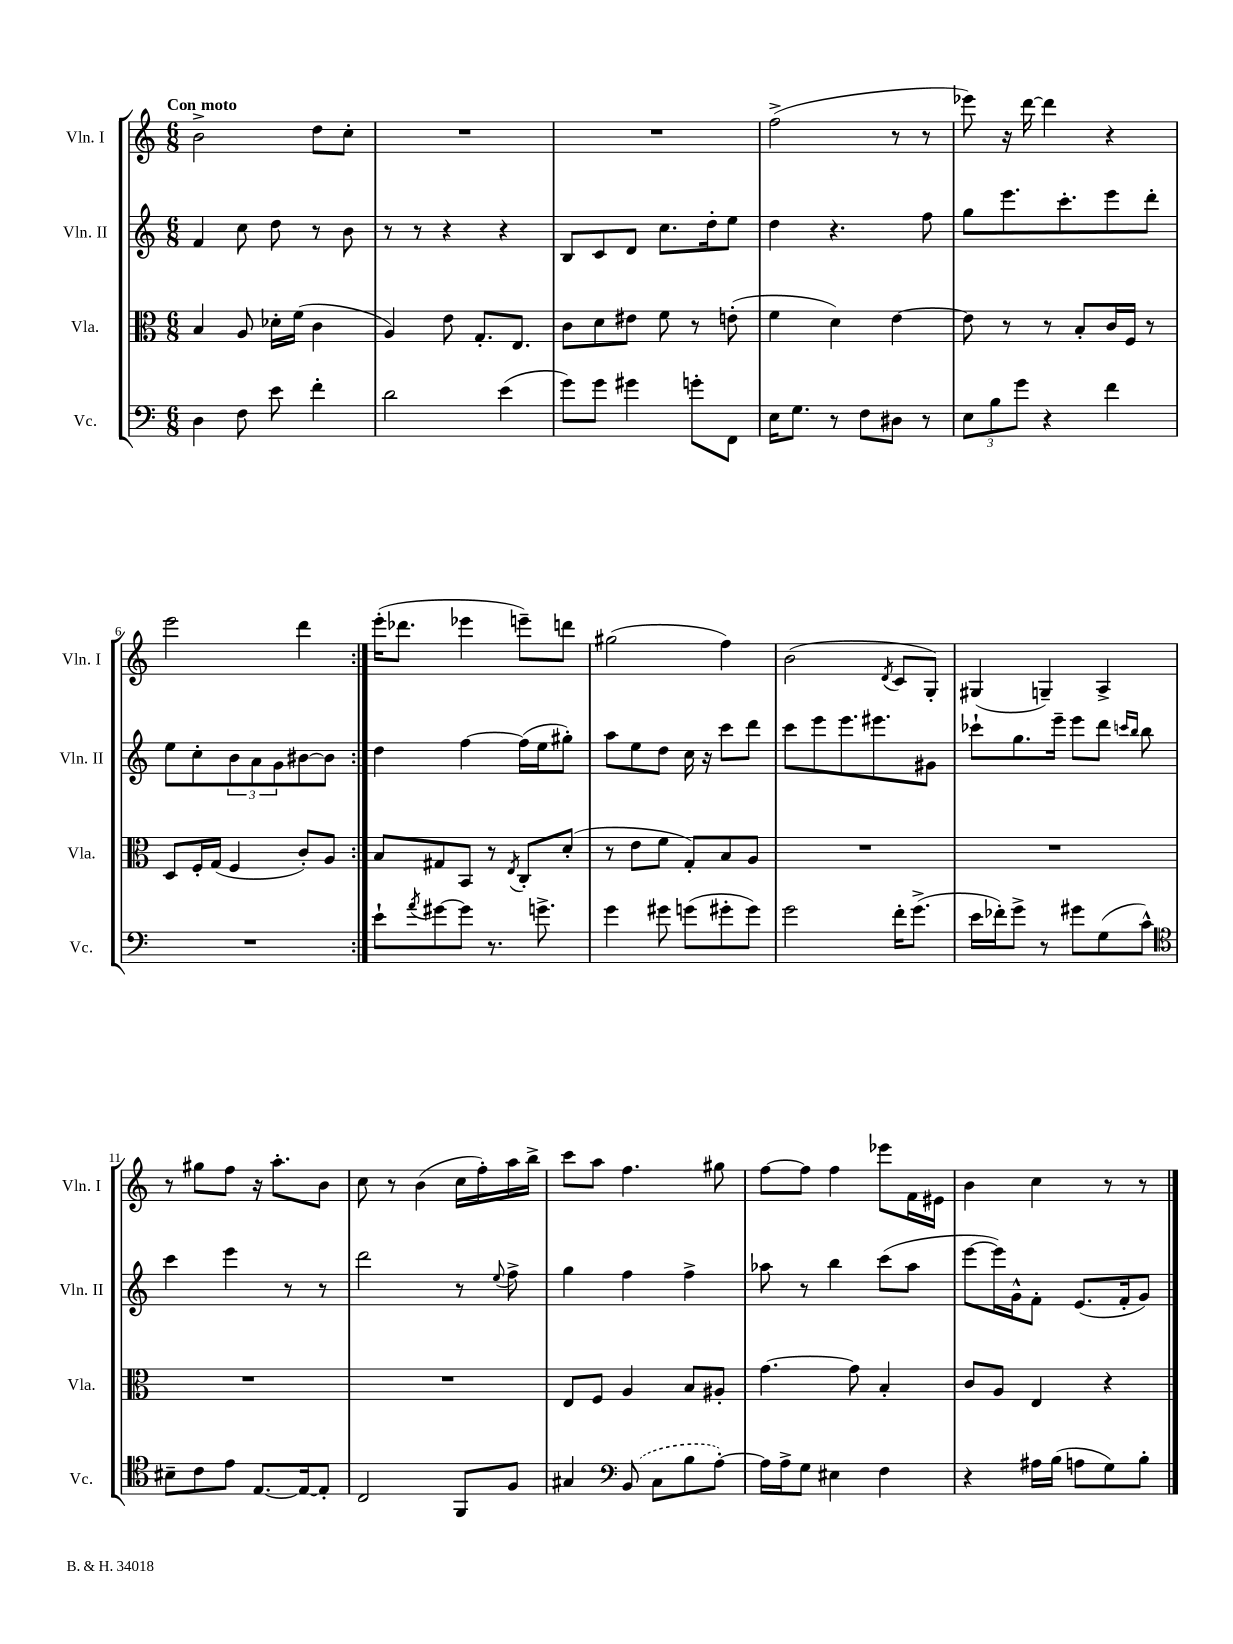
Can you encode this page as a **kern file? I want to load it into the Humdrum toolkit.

**kern	**kern	**kern	**kern
*part4	*part3	*part2	*part1
*staff4	*staff3	*staff2	*staff1
*I"Vc.	*I"Vla.	*I"Vln. II	*I"Vln. I
*I'Vc.	*I'Vla.	*I'Vln. II	*I'Vln. I
*clefF4	*clefC3	*clefG2	*clefG2
*k[]	*k[]	*k[]	*k[]
*M6/8	*M6/8	*M6/8	*M6/8
=1	=1	=1	=1
!	!	!	!LO:TX:a:B:t=Con moto
4D\	4B/	4f/	2b^\
8F\	8A/	8cc\	.
8e\	16d-X'\LL	8dd\	.
.	(16f\JJ	.	.
4f'\	4c\	8r	8dd\L
.	.	8b\	8cc'\J
=2	=2	=2	=2
2d\	4A/)	8r	2.r
.	.	8r	.
.	8e\	4r	.
.	8.G'/L	.	.
(4e\	.	4r	.
.	8.E/J	.	.
=3	=3	=3	=3
8g\L)	8c\L	8B/L	2.r
8g\J	8d\	8c/	.
4g#X\	8e#X\J	8d/J	.
.	8f\	8.cc\L	.
8gn'\L	8r	.	.
.	.	16dd'\k	.
8FF\J	(8en'\	8ee\J	.
=4	=4	=4	=4
16E\KL	4f\	4dd\	(2ff^\
8.G\J	.	.	.
8r	4d\)	4.r	.
8F\L	.	.	.
8D#X\J	[4e\	.	8r
8r	.	8ff\	8r
=5	=5	=5	=5
12E\L	8e\]	8gg\L	8eee-X\)
12B\	.	.	.
.	8r	8.eee\	16r
12g\J	.	.	.
.	.	.	[16ddd\
4r	8r	.	4ddd\]
.	.	8.ccc'\	.
.	8B'/L	.	.
4f\	16c/L	8eee\	4r
.	16F/JJ	.	.
.	8r	8ddd'\J	.
!!LO:LB:g=z
=6	=6	=6	=6
2.r	8D/L	8ee\L	2eee\
.	16F'/L	8cc'\	.
.	(16G/JJ	.	.
.	4F/	12b\	.
.	.	12a\	.
.	.	12g\	.
.	8c'/L)	[8b#X\	4ddd\
.	8A/J	8b#\J]	.
=7:|!	=7:|!	=7:|!	=7:|!
8e`\L	8B/L	4dd\	(16eee'\KL
.	.	.	8.ddd-X\J
8qa/	.	.	.
[8g#X\	8G#X/	.	.
8g#\J]	8BB/J	[4ff\	4eee-X\
8.r	8r	.	.
.	8qE/	.	.
.	8C'/L	(16ff\LL]	8eeen~\L)
8.gn^\	.	16ee\J	.
.	(8d'/J	8gg#X'\J)	8dddn\J
=8	=8	=8	=8
4g\	8r	8aa\L	(2gg#X\
.	8e\L	8ee\	.
8g#X\	8f\J	8dd\J	.
(8gn\L	8G'/L)	16cc\	.
.	.	16r	.
8g#X'\	8B/	8ccc\L	4ff\)
8g#\J)	8A/J	8ddd\J	.
=9	=9	=9	=9
2g\	2.r	8ccc\L	(2b\
.	.	8eee\	.
.	.	8.eee\	.
.	.	8.eee#X\	.
.	.	.	8qd/
16f'\KL	.	.	8c/L
(8.g^\J	.	.	.
.	.	8g#X\J	8G'/J)
=10	=10	=10	=10
16e\LL	2.r	8ccc-X`\L	(4G#X/
16f-X'\J)	.	.	.
8g^\J	.	8.gg\	.
8r	.	.	4Gn~/)
.	.	16eee~\Jk	.
8g#X\L	.	8eee\L	.
(8G\	.	8ddd\J	4A^/
.	.	16qqcccn/LL	.
.	.	16qqbb/JJ	.
8c^^\J)	.	8bb\	.
!!LO:LB:g=z
=11	=11	=11	=11
*clefC4	*	*	*
8B#X~\L	2.r	4ccc\	8r
8c\	.	.	8gg#X\L
8e\J	.	4eee\	8ff\J
[8.E/L	.	.	16r
.	.	.	8.aa'\L
.	.	8r	.
16E/k_	.	.	.
8E'/J]	.	8r	8b\J
=12	=12	=12	=12
2C/	2.r	2ddd\	8cc\
.	.	.	8r
.	.	.	(4b\
8FF/L	.	8r	16cc\LL
.	.	.	16ff'\)
.	.	8qqee/	.
8F/J	.	8ff^\	16aa\
.	.	.	16bb^\JJ
=13	=13	=13	=13
4G#X/	8E/L	4gg\	8ccc\L
.	8F/J	.	8aa\J
*clefF4	*	*	*
(8BB/	4A/	4ff\	4.ff\
8C\L	.	.	.
8B\	8B/L	4ff^\	.
[8A'\J)	8A#X'/J	.	8gg#X\
=14	=14	=14	=14
16A\LL]	[4.g\	8aa-X\	[8ff\L
16A^\J	.	.	.
8G\J	.	8r	8ff\J]
4E#X\	.	4bb\	4ff\
.	8g\]	.	.
4F\	4B'/	(8ccc\L	8eee-X\L
.	.	8aa-\J	16f\L
.	.	.	16e#X\JJ
=15	=15	=15	=15
4r	8c/L	[8eee\L	4b\
.	8A/J	16eee\L])	.
.	.	16g^^\J	.
16A#X\LL	4E/	8f'\J	4cc\
(16B\JJ	.	.	.
8An\L	.	(8.e/L	.
8G\)	4r	.	8r
.	.	16f'/k	.
8B'\J	.	8g/J)	8r
==	==	==	==
*-	*-	*-	*-
